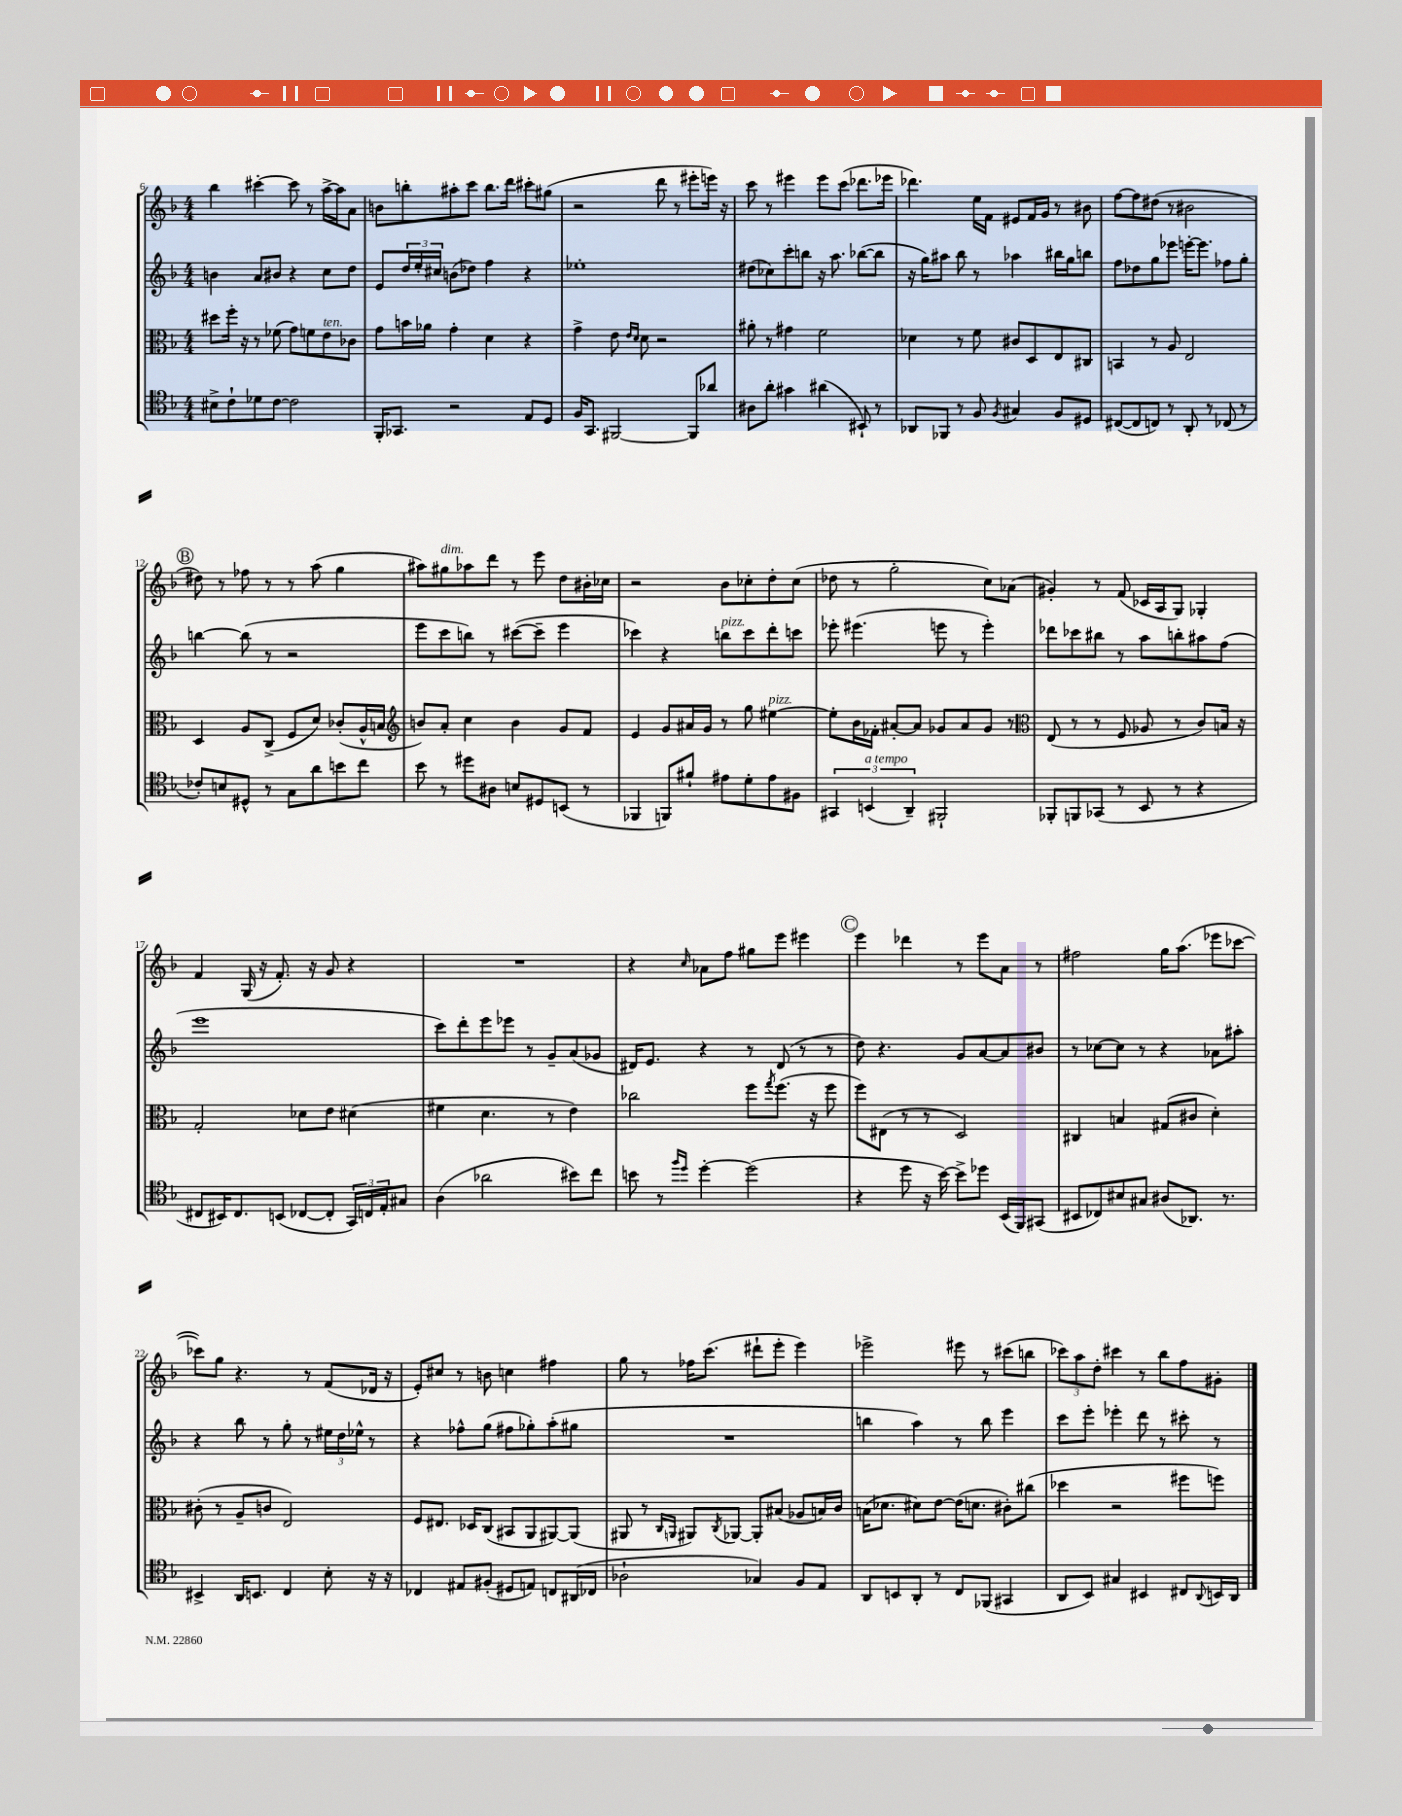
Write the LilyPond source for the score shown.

<<
\new StaffGroup <<
\new Staff = "s0" {
    \clef treble \key f \major \numericTimeSignature \time 4/4
    bes''4 cis'''4~-. cis'''8 r8 a''16~-> a''16 a'8 |
    b'8 b''8-. ais''8-. c'''8 b''8. d'''16 cis'''8-. gis''8( |
    r2 d'''8 r8 eis'''8-. e'''16) r16 |
    c'''8 r8 eis'''4 eis'''8 c'''8( des'''8. ees'''16 |
    des'''4.) e''16 f'16 eis'8 f'16 g'16 r8 bis'8 |
    f''8~ f''8 dis''8( r8 bis'2 |
    \mark \markup { \circle "B" } dis''8) r8 fes''8 r8 r8 a''8( g''4 |
    ais''8) gis''8^\markup { \italic "dim." } aes''8 d'''8 r8 e'''8 d''8 bis'16-. ces''16 |
    r2 bes'8 ces''8-. d''8-. ces''8( |
    des''8 r8 g''2-. c''8) aes'8( |
    gis'4-.) r8 f'8( ces'16 a16 g8) ges4-. |
    f'4 g16( r16 f'8.-.) r16 g'8 r4 |
    R1 |
    r4 \grace { c''16 } aes'8 f''8 gis''8 e'''8 eis'''4 |
    \mark \markup { \circle "C" } e'''4 des'''4 r8 e'''8 a'8 r8 |
    fis''2 g''16 a''8.( ees'''8 ces'''8~ |
    ces'''8) g''8 r4. r8 f'8( des'16 r16 |
    e'8-.) cis''8 r8 b'8 c''4 fis''4 |
    g''8 r8 fes''16 c'''8.( dis'''8-! e'''8-. e'''4) |
    ees'''2-> eis'''8 r8 cis'''8( b''8 |
    \tuplet 3/2 { ces'''8) a''8 d''8-. } cis'''4 r8 bes''8 f''8 gis'8-. \bar "|." |
}
\new Staff = "s1" {
    \clef treble \key f \major \numericTimeSignature \time 4/4
    b'4 a'8 bis'8 r4 c''8 d''8 |
    e'8 \tuplet 3/2 { d''16 e''16-. cis''16 } b'8( des''8) f''4 r4 |
    ees''1-. |
    dis''8( ces''8) c'''8-. b''8 r16 a''8. bes''8~( bes''8 |
    r16 g''16) ais''8 bes''8 r8 aes''4 bis''16 g''16 b''8 |
    f''8 des''8 g''8 ees'''8 e'''16~-. e'''8. fes''8 g''8-. |
    \mark \markup { \circle "B" } b''4~ b''8( r8 r2 |
    e'''8 c'''8 b''8) r8 cis'''8~( cis'''8-- e'''4 |
    ces'''4) r4 b''8^\markup { \italic "pizz." } ces'''8 d'''8-. c'''8 |
    ees'''8-. eis'''4.( e'''8 r8 e'''4-.) |
    des'''8 ces'''8 bis''8 r8 a''8 b''8-. ais''8 f''8( |
    e'''1 |
    c'''8) d'''8-. e'''8 ees'''8 r8 g'8-- a'8( ges'8 |
    dis'16) e'8. r4 r8 dis'8( r8 r8 |
    \mark \markup { \circle "C" } d''8) r4. g'8 a'8~ a'8 bis'8 |
    r8 ces''8~ ces''8 r8 r4 aes'8 ais''8-. |
    r4 bes''8 r8 g''8-. r8 \tuplet 3/2 { eis''16 d''16 ees''16-^ } r8 |
    r4 fes''8-^ g''8( fis''8 ges''8-.) a''8-.( gis''8 |
    R1 |
    b''4 a''4) r8 b''8 e'''4 |
    c'''8 e'''8-. ees'''4-. d'''8 r8 cis'''8-. r8 \bar "|." |
}
\new Staff = "s2" {
    \clef alto \key f \major \numericTimeSignature \time 4/4
    dis''8 f''16-. r16 r8 fes'8( g'8) f'8 e'8^\markup { \italic "ten." } ces'8 |
    g'8 b'16 aes'16 g'4-. d'4 r4 |
    g'4-> e'8 \grace { e'16 d'16 } d'8 r2 |
    ais'8-. r8 gis'4 f'2 |
    des'4 r8 f'8 cis'8 d8 e8 cis8 |
    b,4 r8 a8 e2 |
    \mark \markup { \circle "B" } d4 a8 c8->( f8 d'8) ces'8-.( a16-^ b16 |
    \clef treble b'8) a'8-. c''4 b'4 g'8 f'8 |
    e'4 g'8 ais'16 g'16 r8 g''8 eis''4~^\markup { \italic "pizz." } |
    eis''8-. bes'16 fes'16-. ais'8~-. ais'8 ges'8 ais'8 ges'8 r8 |
    \clef alto e8( r8 r8 f8 aes8 r8 c'8) b16 r16 |
    g2-. des'8 e'8 dis'4( |
    fis'4 d'4. r8 e'4) |
    ces''2 f''8 \acciaccatura { g''8 } f''8.( r16 f''8 |
    \mark \markup { \circle "C" } f''8) eis8( r8 r8 d2) |
    cis4 b4 gis8( cis'8 d'4-.) |
    cis'8-.( r8 a8-- c'8 e2) |
    f8 eis8. des16 c8( bis,8 a,8 ais,8~) ais,8( |
    ais,8 r8 \grace { c16 a,16 } ais,8) \acciaccatura { c8 } aes,8~ aes,8-. bis8( aes8 b16) c'16 |
    b16( des'8. dis'8) e'8~ e'16( d'8. cis'8-.) cis''8( |
    des''4 r2 fis''8 f''8) \bar "|." |
}
\new Staff = "s3" {
    \clef tenor \key f \major \numericTimeSignature \time 4/4
    bis8-> c'8-! des'8 c'8~ c'2 |
    f,16-. ges,8. r2 e8 d8 |
    f16 g,8. fis,2~ fis,8 aes'8 |
    ais8 a'8-. gis'4 ais'4( bis,8-!) r8 |
    aes,8 fes,8 r8 f8 \acciaccatura { f8 } gis4 f8 dis8 |
    cis8~( cis8 c8) r8 a,8-. r8 ces8( r8 |
    \mark \markup { \circle "B" } ces'8-.) b8 dis8-^ r8 g8 a'8 b'8 c''8 |
    bes'8 r8 dis''8 ais8 b8 dis8 b,8( r8 |
    fes,4 f,8) fis'8-! eis'8 d'8-. eis'8 fis8 |
    \tuplet 3/2 { gis,4 b,4^\markup { \italic "a tempo" }( a,4--) } fis,2-! |
    fes,8-. f,8 ges,8( r8 bes,8 r8 r4 |
    cis8 bis,16) cis8. b,8( ces8~ ces8-. \tuplet 3/2 { g,16) c16 e16-. } gis8 |
    a4( aes'2 bis'8) c''8 |
    b'8 r8 \grace { f''16 d''16 } d''4~-. d''2( |
    \mark \markup { \circle "C" } r4 d''8 r16 bes'16~) bes'8-> des''8 bes,16( f,16) gis,8( |
    bis,8 ces8) bis8 gis8 ais8( aes,8.) r8. |
    bis,4-> a,16 b,8. c4 bes8-. r16 r16 |
    ces4 eis8 fis8-.( dis8 e8) c8 ais,16( ces16 |
    aes2-! ges4) f8 e8 |
    a,8 b,8 a,8-. r8 c8 fes,8( gis,4 |
    a,8 bes,8) gis4 bis,4 cis8 \appoggiatura { a,8 } b,16 a,16 \bar "|." |
}
>>
>>
\layout { \context { \Score currentBarNumber = #6 } }
